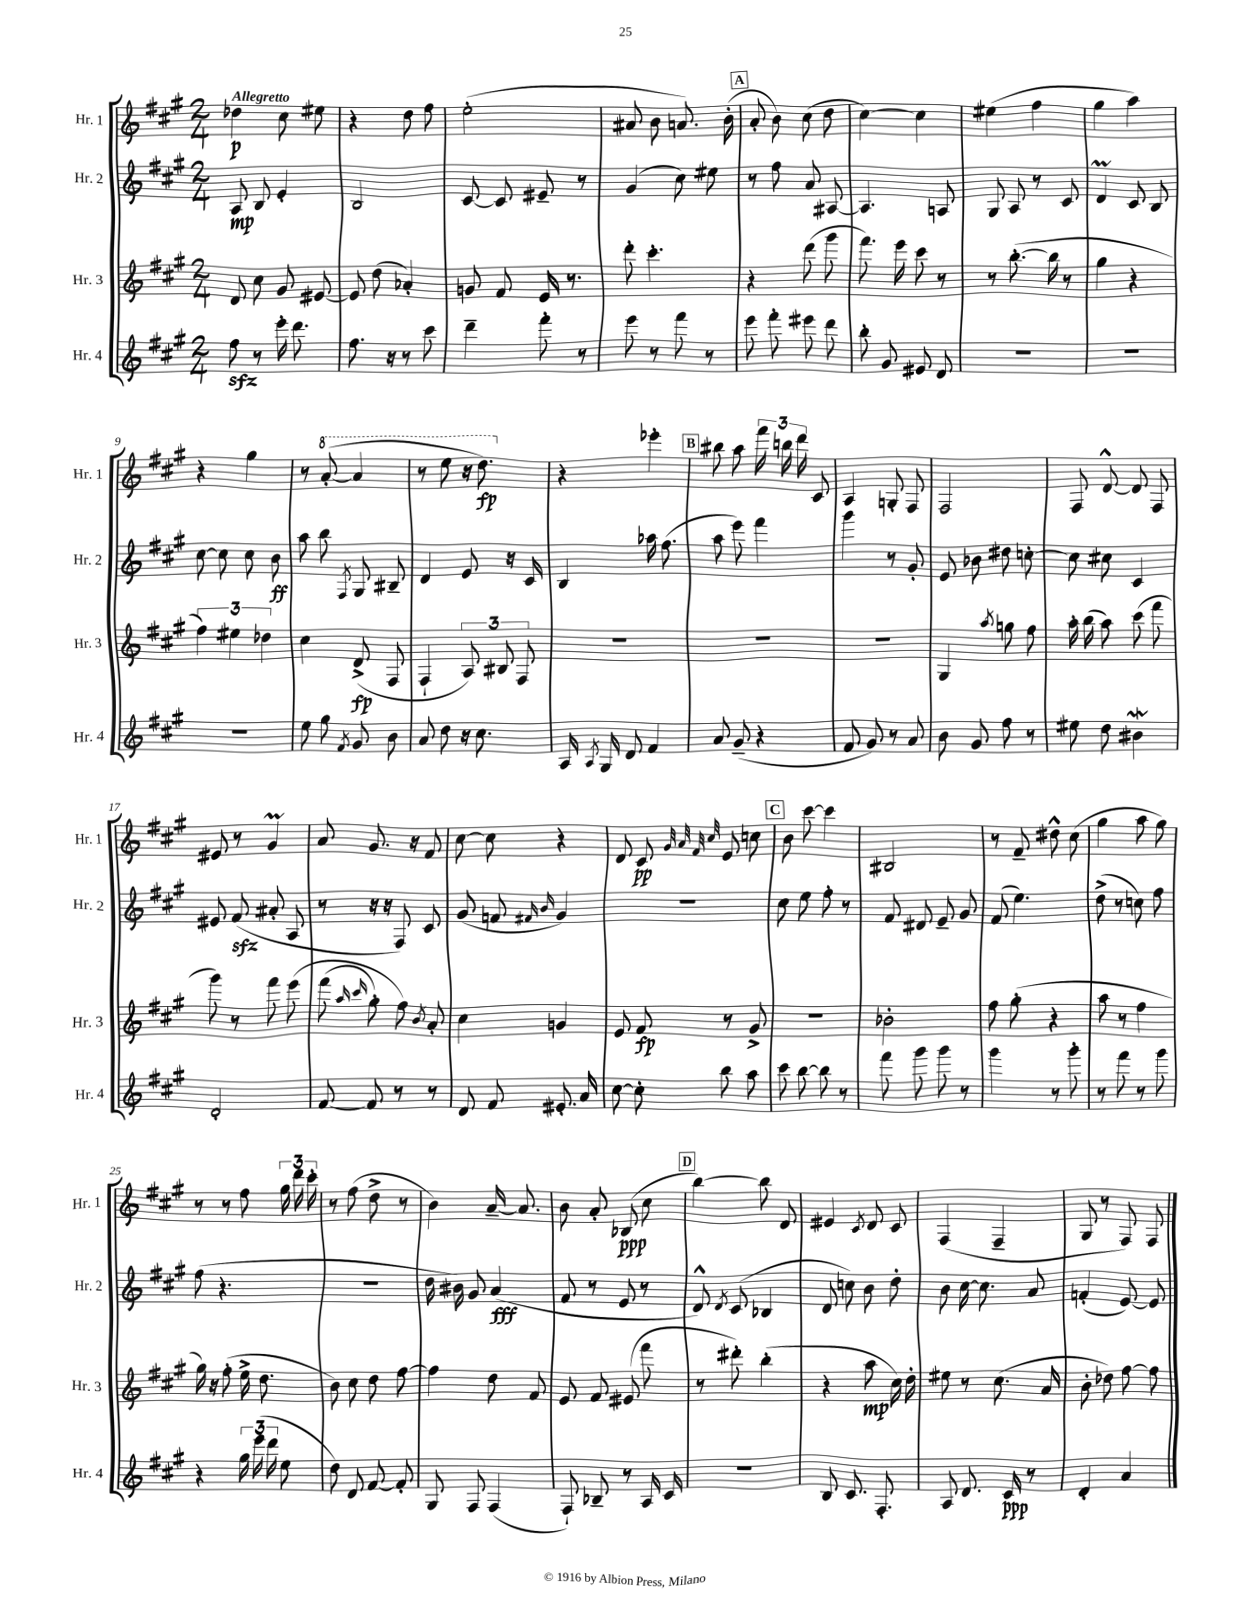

**kern	**kern	**kern	**kern
*staff4	*staff3	*staff2	*staff1
*clefG2	*clefG2	*clefG2	*clefG2
*k[f#c#g#]	*k[f#c#g#]	*k[f#c#g#]	*k[f#c#g#]
*M2/4	*M2/4	*M2/4	*M2/4
8ff#\	8d/	8A/	4dd-\
8r	8cc#\	8B/	.
16eee'\	8g#/	4e'/	8cc#\
8.ddd\	.	.	.
.	[8e#/	.	8ee#\
=	=	=	=
8.ff#\	8e#/]	2B/	4r
.	(8dd\	.	.
16r	.	.	.
8r	4a-'/)	.	8dd\
8ccc#\	.	.	8ff#\
=	=	=	=
4ddd~\	8g/	[8c#/	(2ee'\
.	8f#/	8c#/]	.
8fff#'\	16e/	8e#~/	.
.	8.r	.	.
8r	.	8r	.
=	=	=	=
8eee\	8ddd'\	(4g#/	8a#/
8r	4.ccc#'\	.	8b\
8fff#\	.	8cc#\)	8.a/)
8r	.	8ee#\	.
.	.	.	(16b'\
=	=	=	=
8eee\	4r	8r	8a'/
8fff#'\	.	8ff#\	8b\)
8eee#\	(8ddd\	8a/	(8cc#\
8ddd\	8ggg#\	[8A#/	8dd\
=	=	=	=
8bb'\	8.fff#\)	4.A#/]	[4cc#\)
8g#/	.	.	.
.	16eee\	.	.
8e#/	8ccc#\	.	4cc#\]
8d/	8r	8A/	.
=	=	=	=
2r	8r	8G#/	(4ee#\
.	([8.bb'\	8A/	.
.	.	8r	4ff#\
.	16bb\]	.	.
.	8r	8c#/	.
=	=	=	=
2r	4gg#\	4d/	4gg#\
.	4r	8c#/	4aa\)
.	.	8B/	.
=	=	=	=
2r	6ff#\)	[8cc#\	4r
.	.	8cc#\]	.
.	6ee#\	.	.
.	.	8cc#\	4gg#\
.	6dd-\	.	.
.	.	8b\	.
=	=	=	=
8ee\	4cc#\	8aa\	8r
8gg#\	.	8bb\	([8aa'/
8qf#/	.	8qF#/	.
8g#/	(8d^/	8G#/	4aa/]
8b\	8F#/	8B#~/	.
=	=	=	=
8a/	4F#`/	4d/	8r
8dd\	.	.	8eee\
16r	12A/)	8e/	16r
8.cc#\	.	.	8.ddd\)
.	12B#/	.	.
.	.	16r	.
.	12F#/	.	.
.	.	16c#/	.
=	=	=	=
16A/	2r	4B/	4r
8qA/	.	.	.
16G#/	.	.	.
8d/	.	.	.
4f#/	.	16aa-\	4eee-'\
.	.	(8.ff#\	.
=	=	=	=
8a/	2r	8aa\	8bb#\
(8g#~/	.	8eee\)	8aa\
4r	.	4fff#\	24fff#\
.	.	.	24bb\
.	.	.	24ddd\
.	.	.	8c#/
=	=	=	=
8f#/	2r	4ggg#\	4A/
8g#/)	.	.	.
8r	.	8r	8G'/
8a/	.	8g#'/	8F#/
=	=	=	=
8b\	4G#/	8e/	2F#/
8g#/	.	8b-\	.
.	8qaa/	.	.
8ff#\	8gg\	8dd#\	.
8r	8ff#\	[8cc'\	.
=	=	=	=
8ee#\	16aa'\	8cc\]	8F#/
.	(16bb\	.	.
8dd\	8aa\)	8cc#\	[8d^^/
4b#\	(8ccc#\	4c#/	8d/]
.	8fff#\	.	8F#/
=	=	=	=
2d'/	8ggg#\)	8e#/	8e#/
.	8r	(8f#/	8r
.	8fff#\	8a#'/	4g#/
.	&(8eee\	8A/	.
=	=	=	=
[8f#/	(8fff#\	8r	8a/
.	16qqaa/	.	.
.	16qqccc#/	.	.
8f#/]	8gg#'\)	16r	8.g#/
.	.	16r	.
8r	8ff#\&)	8F#/)	.
.	.	.	16r
.	8qb/	.	.
8r	8a'/	8c#/	8f#/
=	=	=	=
8d/	4cc#\	(8g#/	[8cc#\
8f#/	.	8f/	8cc#\]
.	.	16qqf#/	.
.	.	16qqb/	.
8.e#'/	4g/	4g#/)	4r
16a/	.	.	.
=	=	=	=
[8cc#\	8e/	2r	8d/
8cc#'\]	8f#/	.	8c#/
.	.	.	32qqg#/
.	.	.	32qqa/
.	.	.	32qqf#/
.	.	.	32qqcc#/
8bb\	8r	.	8e/
8aa\	8g#^/	.	8cc\
=	=	=	=
8ccc#\	2r	8cc#\	8b\
[8bb\	.	8ee\	[8ccc#\
8bb\]	.	8ff#'\	4ccc#\]
8r	.	8r	.
=	=	=	=
8fff#\	2b-'\	8f#/	2B#/
8ggg#\	.	8d#/	.
8ggg#\	.	8e~/	.
8r	.	8g#/	.
=	=	=	=
4ggg#\	8ff#\	(8f#/	8r
.	(8gg#'\	4.ee\)	8f#~/
8r	4r	.	8dd#^^\
8ggg#'\	.	.	(8cc#\
=	=	=	=
8r	8aa\	(8dd^\	4gg#\
8fff#\	8r	8r	.
8r	4ff#\	8cc\)	8aa\
8ggg#\	.	8ff#\	8gg#\)
=	=	=	=
4r	16gg#\)	(8ff#\	8r
.	16r	.	.
.	(8ff#'\	4.r	8r
24gg#\	16ee^\	.	8ff#\
(24eee\	.	.	.
.	8.dd\	.	.
24ddd\	.	.	.
8ee\	.	.	24gg#\
.	.	.	24ddd\
.	.	.	24ccc#'\
=	=	=	=
8dd\)	8b\)	2r	8r
8d/	8cc#\	.	(8ff#\
[8f#/	8dd\	.	8dd^\
8f#'/]	[8ff#\	.	8r
=	=	=	=
8G#/	4ff#\]	16dd\	4b\)
.	.	16b#\)	.
8F#/	.	8g#/	.
(4F#/	8dd\	(4a/	[16a~/
.	.	.	8.a/]
.	8f#/	.	.
=	=	=	=
8F#`/)	8e/	8f#/	8b\
8B-~/	8f#/	8r	8a'/
8r	(8e#/	8e/	(8B-/
16A/	8fff#\	8r	8cc#\
16c#/	.	.	.
=	=	=	=
2r	8r	8d^^/)	[4bb\)
.	.	8qd/	.
.	8ddd#'\)	(8c#/	.
.	(4bb'\	4B-/	8bb\]
.	.	.	8d/
=	=	=	=
8B/	4r	8d/	4e#/
8.c#/	.	8cc\)	.
.	.	.	8qc#/
.	8aa\	8b\	8d/
8.F#'/	.	.	.
.	16cc#\)	8dd'\	8c#/
.	16dd'\	.	.
=	=	=	=
8A/	8ee#\	8b\	(4F#/
8.d/	8r	[16cc#\	.
.	.	8.cc#\]	.
.	(8.cc#\	.	4F#~/
16c#/	.	.	.
8r	.	8a/	.
.	16a/	.	.
=	=	=	=
4d'/	8b'\	(4f'/	8G#/
.	8dd-\)	.	8r
4a/	[8ff#\	[8e/)	8F#/)
.	8ff#\]	8e/]	8F#/
==	==	==	==
*-	*-	*-	*-
